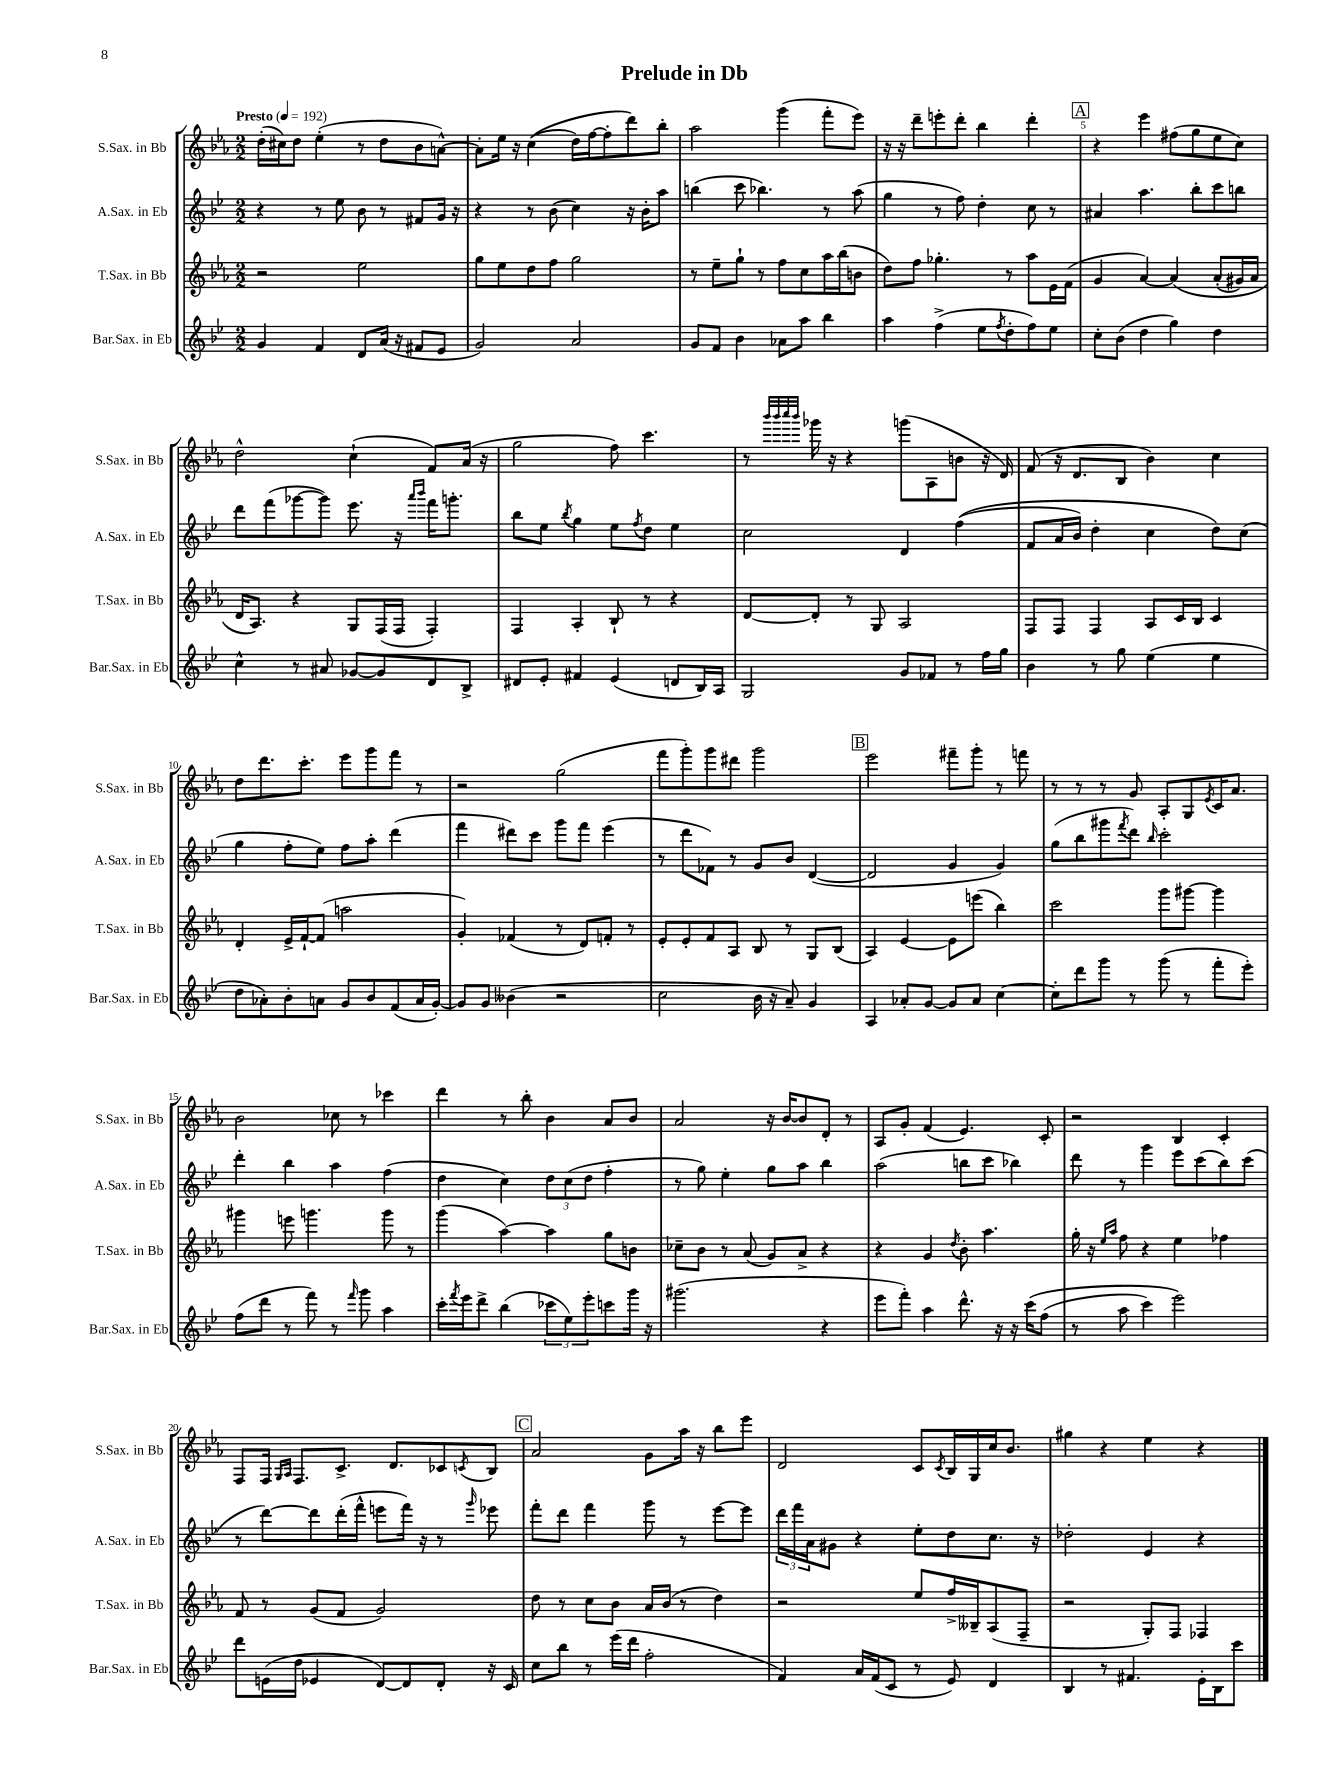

**kern	**kern	**kern	**kern
*part4	*part3	*part2	*part1
*staff4	*staff3	*staff2	*staff1
*I"Bar.Sax. in Eb	*I"T.Sax. in Bb	*I"A.Sax. in Eb	*I"S.Sax. in Bb
*I'Bar.Sax. in Eb	*I'T.Sax. in Bb	*I'A.Sax. in Eb	*I'S.Sax. in Bb
*clefG2	*clefG2	*clefG2	*clefG2
*k[b-e-]	*k[b-e-a-]	*k[b-e-]	*k[b-e-a-]
*M2/2	*M2/2	*M2/2	*M2/2
*MM192	*MM192	*MM192	*MM192
=1	=1	=1	=1
!	!	!	!LO:TX:a:B:t=Presto
4g/	2r	4r	(16dd'\LL
.	.	.	16cc#X\J)
.	.	.	8dd\J
4f/	.	8r	(4ee-'\
.	.	8ee-\	.
8d/L	2ee-\	8b-\	8r
(16a/Jk	.	8r	8dd\L
16r	.	.	.
8f#X/L	.	8f#X/L	8b-\
8e-/J	.	16g/Jk	[8an^^\J)
.	.	16r	.
=2	=2	=2	=2
2g/)	8gg\L	4r	8a'\L]
.	8ee-\	.	16ee-\Jk
.	.	.	16r
.	8dd\	8r	((4cc\
.	8ff\J	(8b-\	.
2a/	2gg\	4cc\)	16dd\LL)
.	.	.	[16ff\J
.	.	.	8ff'\]
.	.	16r	8ddd\)
.	.	16b-'\KL	.
.	.	8aa\J	8bb-'\J
=3	=3	=3	=3
8g/L	8r	(4bbn\	2aa-\
8f/J	8ee-~\L	.	.
4b-\	8gg`\J	8ccc\	.
.	8r	4.bb-X\)	.
8a-X\L	8ff\L	.	(4ggg\
8aa\J	8cc\	.	.
4bb-\	16aa-\L	8r	8fff'\L
.	(16bb-\J	.	.
.	8bn\J	(8aa\	8eee-\J)
=4	=4	=4	=4
4aa\	8dd\L)	4gg\	16r
.	.	.	16r
.	8ff\J	.	8ddd~\L
(4ff^\	4.gg-X'\	8r	8eeen'\
.	.	8ff\)	8ddd'\J
8ee-\L	.	4dd'\	4bb-\
8qff/	.	.	.
8dd'\	8r	.	.
8ff\)	8aa-\L	8cc\	4ddd'\
8ee-\J	16e-\L	8r	.
.	(16f\JJ	.	.
!!LO:REH:place=s1:t=A
=5	=5	=5	=5
8cc'\L	4g/	4a#X/	4r
(8b-\J	.	.	.
4dd\	[4a-/)	4.aa\	4eee-\
4gg\)	(4a-/]	.	(8ff#X\L
.	.	8bb-'\L	8gg\
4dd\	(8a-'/L	8ccc\	8ee-\
.	16g#X/L)	8bbn\J	8cc\J)
.	16a-/JJ	.	.
!!LO:LB:g=z
=6	=6	=6	=6
4cc^^\	16d/KL	8ddd\L	2dd^^\
.	8.A-/J)	.	.
.	.	(8fff\	.
8r	4r	[8ggg-X\	.
8a#X/	.	8ggg-\J])	.
[8g-X/L	8G/L	8.eee-\	(4cc`\
8g-/]	(16F/L	.	.
.	16F/JJ	16r	.
.	.	16qqaaa/LL	.
.	.	16qqbbb-/JJ	.
8d/	4F'/)	16fff\KL	8f/L)
.	.	8.gggn'\J	.
8B-^/J	.	.	(16a-/Jk
.	.	.	16r
=7	=7	=7	=7
8d#X/L	4F/	8bb-\L	2gg\
8e-'/J	.	8ee-\J	.
.	.	8qbb-/	.
4f#X/	4A-'/	4gg\	.
(4e-/	8B-`/	8ee-\L	8ff\)
.	.	8qff/	.
.	8r	8dd\J	4.ccc\
8dn/L	4r	4ee-\	.
16B-/L)	.	.	.
16A/JJ	.	.	.
=8	=8	=8	=8
2G/	[8d/L	2cc\	8r
.	.	.	32qqbbb-/LLL
.	.	.	32qqbbb-/
.	.	.	32qqcccc/
.	.	.	32qqbbb-/JJJ
.	8d'/J]	.	16ggg-X\
.	.	.	16r
.	8r	.	4r
.	8G/	.	.
8g/L	2A-/	4d/	(8gggn\L
8f-X/J	.	.	8A-\
8r	.	((4ff\	8bn\J
16ff\LL	.	.	16r
16gg\JJ	.	.	16d/)
=9	=9	=9	=9
4b-\	8F/L	8f/L	(8f/
.	8F/J	16a/L	16r
.	.	16b-/JJ)	8.d/L
8r	4F/	4dd'\	.
8gg\	.	.	8B-/J
(4ee-\	8A-/L	4cc\	4b-\)
.	16c/L	.	.
.	16B-/JJ	.	.
4ee-\	4c/	8dd\L)	4cc\
.	.	(8cc\J	.
!!LO:LB:g=z
=10	=10	=10	=10
8dd\L	4d'/	4gg\	8dd\L
8a-X'\)	.	.	8.ddd\
8b-'\	16e-^/LL	8ff'\L	.
.	[16f`/J	.	8.ccc'\J
8an\J	(8f/J]	8ee-\J)	.
8g/L	2aan\	8ff\L	8eee-\L
8b-/	.	8aa'\J	8ggg\
(8f/	.	(4ddd\	8fff\J
16a/L	.	.	8r
[16g'/JJ)	.	.	.
=11	=11	=11	=11
8g/L]	4g'/)	4fff\	2r
8g/J	.	.	.
(4b--X\	(4f-X/	8ddd#X\L)	.
.	.	8ccc\J	.
2r	8r	8ggg\L	(2gg\
.	8d/L)	8fff\J	.
.	8fn'/J	(4eee-\	.
.	8r	.	.
=12	=12	=12	=12
2cc\	8e-'/L	8r	8fff\L
.	8e-'/	8ddd\L	8ggg'\)
.	8f/	8f-X\J)	8ggg\
.	8A-/J	8r	8ddd#X\J
16b-\	8B-/	8g/L	2ggg\
16r	.	.	.
8a~/)	8r	8b-/J	.
4g/	8G/L	([4d/	.
.	(8B-/J	.	.
!!LO:REH:place=s1:t=B
=13	=13	=13	=13
4A/	4A-/)	2d/]	2eee-\
8a-X'/L	[4e-/	.	.
[8g/J	.	.	.
8g/L]	8e-\L]	4g/	8fff#X~\L
8a-/J	(8eeen\J	.	8ggg'\J
[4cc\	4bb-\)	4g/)	8r
.	.	.	8fffn\
=14	=14	=14	=14
8cc'\L]	2ccc\	(8gg\L	8r
8ddd\	.	8bb-\	8r
8ggg\J	.	8ggg#X\	8r
.	.	8qfff/	.
8r	.	8ddd\J)	8g/
.	.	16qqbb-/	.
(8ggg\	8ggg\L	2ccc'\	8A-'/L
8r	[8ggg#X\J	.	8G/
.	.	.	8qe-/
8fff'\L	4ggg#\]	.	16c/K
.	.	.	8.a-/J
8eee-'\J)	.	.	.
!!LO:LB:g=z
=15	=15	=15	=15
(8ff\L	4ggg#X\	4ddd'\	2b-\
8ddd\J	.	.	.
8r	8eeen\	4bb-\	.
8fff\)	4.gggn\	.	.
8r	.	4aa\	8cc-X\
16qqfff/	.	.	.
8ggg\	.	.	8r
4aa\	8ggg\	(4ff\	4ccc-X\
.	8r	.	.
=16	=16	=16	=16
16ccc'\LL	(4ggg\	4dd\	4ddd\
8qfff/	.	.	.
16eee-\J	.	.	.
8ddd^\J	.	.	.
(4bb-\	[4aa-\)	4cc\)	8r
.	.	.	8bb-'\
12ccc-X\L	4aa-\]	12dd\L	4b-\
12ee-\)	.	(12cc\	.
12eee-'\	.	12dd\J	.
8cccn\	8gg\L	4ff'\	8a-/L
16ggg\Jk	8bn\J	.	8b-/J
16r	.	.	.
=17	=17	=17	=17
(2.ggg#X\	8cc-X~\L	8r	2a-/
.	8b-\J	8gg\)	.
.	8r	4ee-'\	.
.	(8a-/	.	.
.	8g/L)	8gg\L	16r
.	.	.	[16b-/KL
.	8a-^/J	8aa\J	8b-/]
4r	4r	4bb-\	8d'/J
.	.	.	8r
=18	=18	=18	=18
8eee-\L	4r	(2aa\	8A-/L
8fff'\J)	.	.	8g'/J
4aa\	4g/	.	(4f/
.	8qdd/	.	.
8.ddd^^\	8b-'\	8bbn\L	4.e-/)
.	4.aa-\	8ccc\J	.
16r	.	.	.
16r	.	4bb-X\)	.
(16ccc\KL	.	.	.
(8ff\J	.	.	8c'/
=19	=19	=19	=19
8r	16gg'\	8ddd\	2r
.	16r	.	.
.	16qqee-/LL	.	.
.	16qqaa-/JJ	.	.
8aa\	8ff\	8r	.
4ccc\)	4r	4ggg\	.
2eee-\)	4ee-\	8eee-\L	4B-/
.	.	(8ccc\	.
.	4ff-X\	8bb-\)	4c'/
.	.	(8ccc\J	.
!!LO:LB:g=z
=20	=20	=20	=20
8ddd\L	8f/	8r	8F/L
(16en\L	8r	[8ddd\L)	16F/Jk
.	.	.	16qqG/LL
.	.	.	16qqA-/JJ
16dd\JJ	.	.	8.F/L
4e-X/	(8g/L	8ddd\]	.
.	8f/J	(16ddd'\L	8.c^/J
.	.	16fff^^\JJ	.
[8d/L)	2g/)	8eeen\L	.
.	.	.	8.d/L
8d/]	.	16fff\Jk)	.
.	.	16r	.
8d'/J	.	8r	8c-X/
.	.	16qqggg/	8qcn/
16r	.	8eee-X\	8B-/J
16c/	.	.	.
!!LO:REH:place=s1:t=C
=21	=21	=21	=21
8cc\L	8dd\	8fff'\L	2a-/
8bb-\J	8r	8ddd\J	.
8r	8cc\L	4fff\	.
(16eee-\LL	8b-\J	.	.
16ddd\JJ	.	.	.
2ff'\	16a-/LL	8ggg\	8g\L
.	(16b-/JJ	.	.
.	8r	8r	16aa-\Jk
.	.	.	16r
.	4dd\)	[8eee-\L	8bb-\L
.	.	8eee-\J]	8eee-\J
=22	=22	=22	=22
4f/)	2r	24ddd\LL	2d/
.	.	24fff\	.
.	.	24a\J	.
.	.	8g#X\J	.
16a/LL	.	4r	.
(16f/J	.	.	.
8c/J	.	.	.
8r	8ee-/L	8ee-'\L	8c/L
.	.	.	8qc/
8e-/)	16ff^/L	8dd\	16B-/L
.	16B--X~/J	.	16G/
4d/	(8A-/	8.cc\J	16cc/J
.	.	.	8.b-/J
.	8F~/J	.	.
.	.	16r	.
=23	=23	=23	=23
4B-/	2r	2dd-X'\	4gg#X\
8r	.	.	4r
4.f#X/	.	.	.
.	8G'/L)	4e-/	4ee-\
.	8F/J	.	.
16e-'\LL	4F-X/	4r	4r
16B-\J	.	.	.
8ccc\J	.	.	.
==	==	==	==
*-	*-	*-	*-
